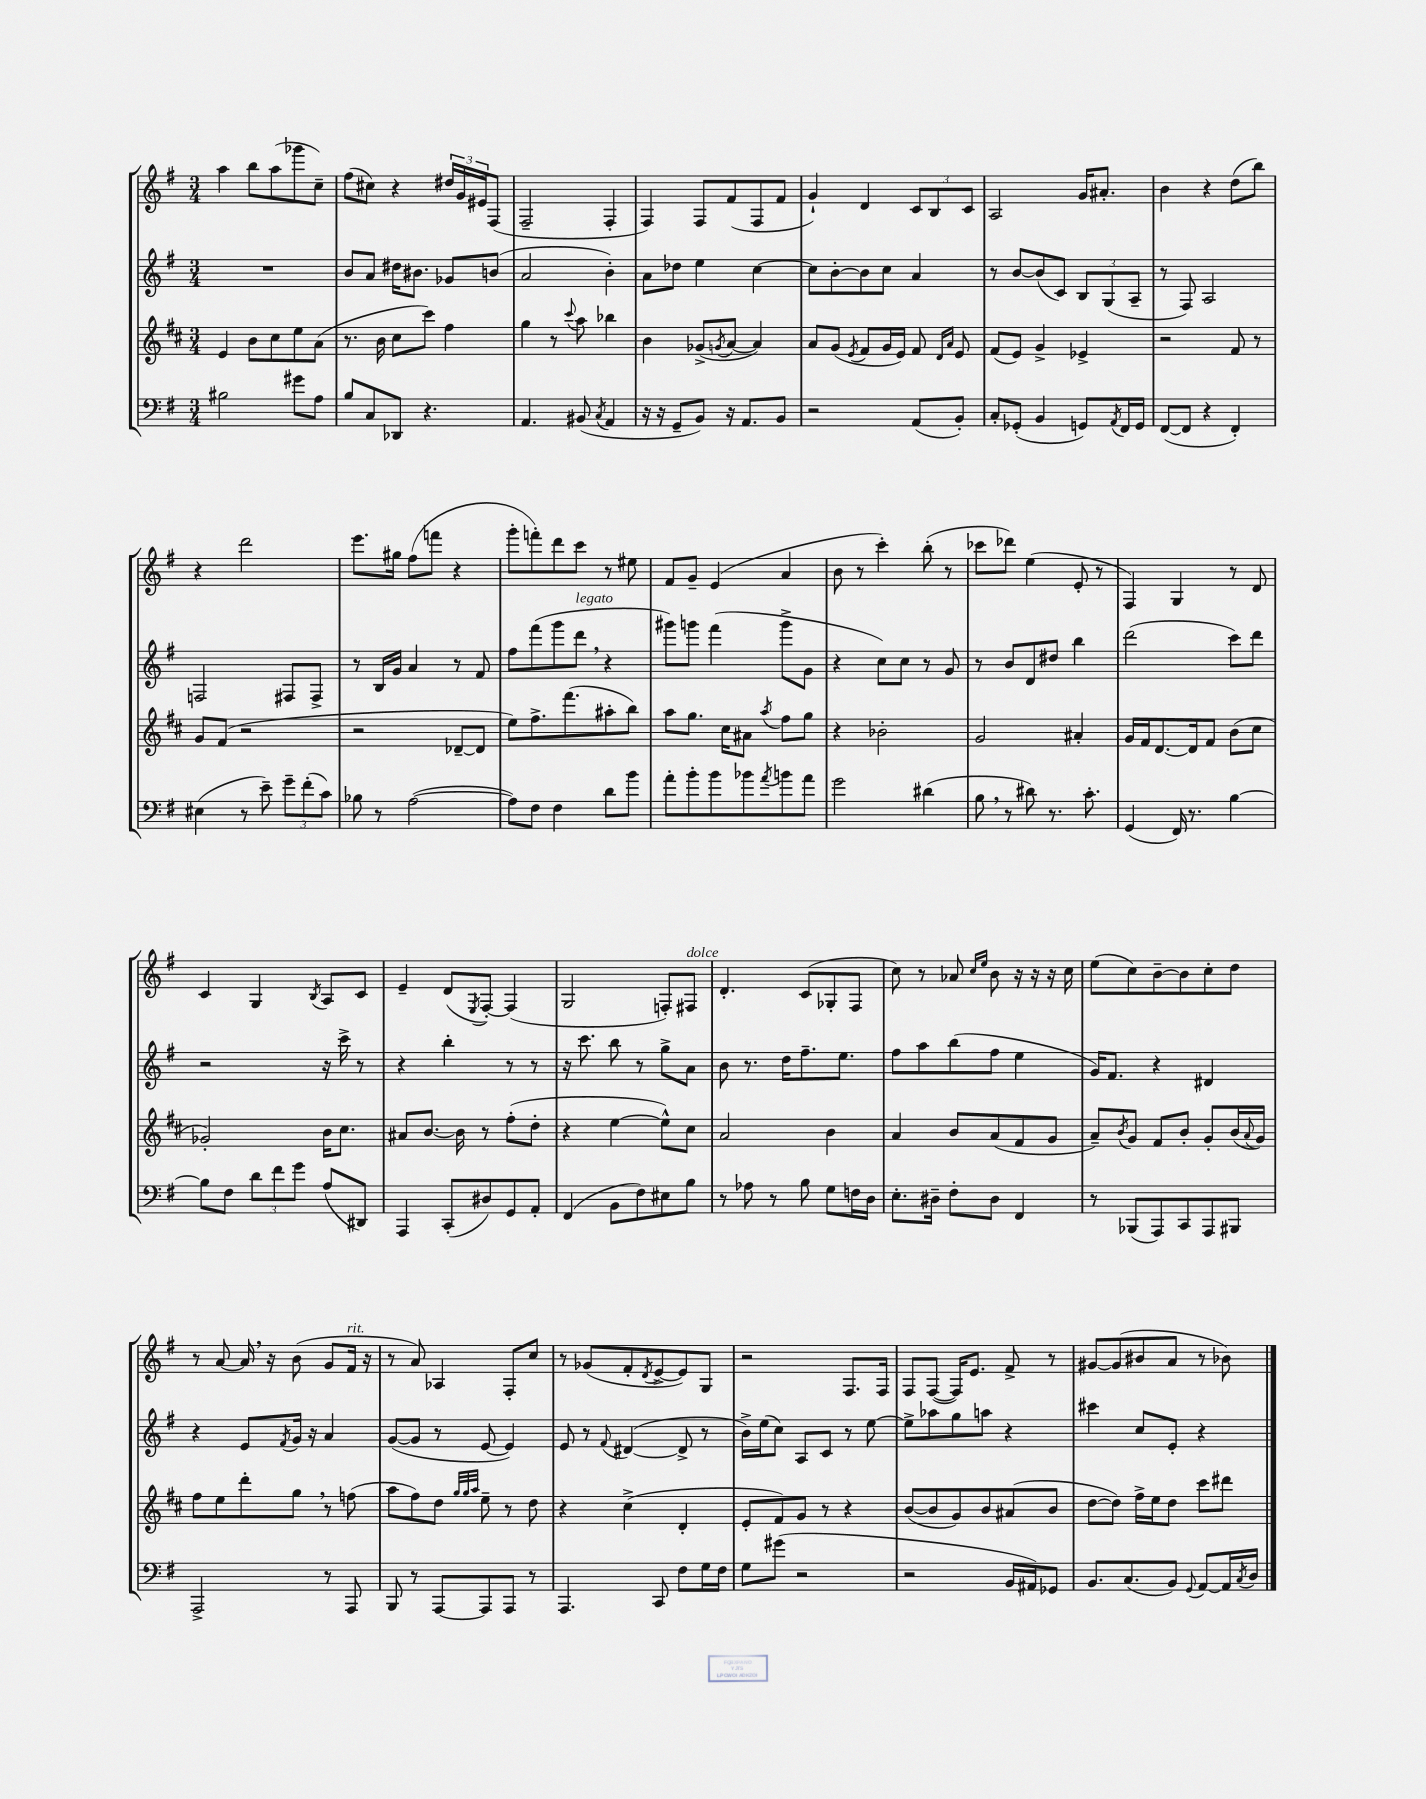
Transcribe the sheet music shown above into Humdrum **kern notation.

**kern	**kern	**kern	**kern
*staff4	*staff3	*staff2	*staff1
*clefF4	*clefG2	*clefG2	*clefG2
*k[f#]	*k[f#c#]	*k[f#]	*k[f#]
*M3/4	*M3/4	*M3/4	*M3/4
2B#	4e	2.r	4aa
.	8b	.	8bb
.	8cc#	.	(8aa
8g#	8ee	.	8ggg-
8A	(8a	.	8cc~)
=	=	=	=
8B	8.r	8b	(8ff#
8C	.	8a	8cc#)
.	16b	.	.
8DD-	8cc#	16dd#	4r
.	.	8.b#	.
4.r	8ccc#)	.	.
.	4ff#	8g-	24dd#
.	.	.	24g
.	.	.	24e#
.	.	(8b	(8F#
=	=	=	=
4.AA	4gg	2a	2F#~
.	8r	.	.
.	8qqccc#	.	.
(8BB#	8aa	.	.
8qC	.	.	.
4AA	4bb-	4b')	4F#'
=	=	=	=
16r	4b	8a	4F#)
16r	.	.	.
8GG~	.	8dd-	.
8BB)	(8g-^	4ee	8F#
.	8qg	.	.
16r	[8a	.	(8f#
8.AA	.	.	.
.	4a])	[4cc	8F#
8BB	.	.	8f#
=	=	=	=
2r	8a	8cc]	4g`)
.	(8g	[8b'	.
.	8qe	.	.
.	8f#	8b]	4d
.	16g	8cc	.
.	16e)	.	.
(8AA	8f#	4a	12c
.	.	.	12B
.	16qqd	.	.
.	16qqa	.	.
8BB')	8e	.	.
.	.	.	12c
=	=	=	=
8C'	(8f#	8r	2A
(8GG-'	8e)	[8b	.
4BB	4g^	(8b]	.
.	.	8c)	.
8GG)	4e-^	12B	16g
.	.	.	8.a#'
.	.	(12G	.
8qAA	.	.	.
16FF#	.	.	.
.	.	12A~	.
16GG	.	.	.
=	=	=	=
([8FF#	2r	8r	4b
8FF#]	.	8F#)	.
4r	.	2A	4r
4FF#')	8f#	.	(8dd
.	8r	.	8bb)
=	=	=	=
(4E#	8g	2F	4r
.	(8f#	.	.
8r	2r	.	2ddd
8e~)	.	.	.
12g~	.	8F#	.
(12f#'	.	.	.
.	.	8F#^	.
12c)	.	.	.
=	=	=	=
8B-	2r	8r	8.eee
8r	.	16B	.
.	.	16g	16gg#
([2A	.	4a	(8ff#
.	.	.	8fff
.	[8d-~	8r	4r
.	8d-]	8f#	.
=	=	=	=
8A])	8ee)	8ff#	8ggg'
8F#	8.ff#^	(8fff#	8fff')
4F#	.	8ggg	8ddd
.	(8.fff#	.	.
.	.	8ddd	8ccc
8d	8aa#'	4r	8r
8b	8bb)	.	8ee#
=	=	=	=
8a'	8aa	8ggg#)	8f#
8b'	8.gg	8ggg	8g~
8b	.	(4fff#	(4e
.	16cc#	.	.
8b-	8a#	.	.
8qa	8qaa	.	.
8b	8ff#	8ggg^	4a
8a	8gg	8g	.
=	=	=	=
2g	4r	4r	8b
.	.	.	8r
.	2b-'	8cc)	4ccc')
.	.	8cc	.
(4d#	.	8r	(8bb'
.	.	8g	8r
=	=	=	=
8B	2g	8r	8ccc-
8r	.	8b	8ddd-)
8d#)	.	8d	(4ee
8.r	.	8dd#	.
.	4a#'	4bb	8e'
8.c'	.	.	.
.	.	.	8r
=	=	=	=
(4GG	16g	(2ddd	4F#)
.	16f#	.	.
.	[8.d	.	.
16FF#)	.	.	4G
8.r	16d]	.	.
.	8f#	.	.
[4B	(8b	8ccc)	8r
.	8cc#	8ddd	8d
=	=	=	=
8B]	2g-')	2r	4c
8F#	.	.	.
12d	.	.	4G
12f#	.	.	.
12g	.	.	.
.	.	.	8qB
(8A	16b	16r	8A
.	8.cc#	16ccc^	.
8DD#)	.	8r	8c
=	=	=	=
4AAA	8a#	4r	4e~
.	[8.b	.	.
(8CC'	.	4bb'	(8d
.	16b]	.	.
.	.	.	8qE
8D#)	8r	.	[8F#')
8GG	(8ff#'	8r	(4F#]
8AA'	8dd'	8r	.
=	=	=	=
(4FF#	4r	16r	2G
.	.	8.ccc	.
8BB	[4ee	8bb	.
8F#)	.	8r	.
8E#	8ee^^])	8gg^	8F')
8B	8cc#	8a	8F#
=	=	=	=
8r	2a	8b	4.d'
8A-	.	8.r	.
8r	.	.	.
.	.	16dd	.
8B	.	8.ff#~	(8c
8G	4b	.	8G-'
.	.	8.ee	.
16F	.	.	8F#
16D	.	.	.
=	=	=	=
8.E'	4a	8ff#	8cc)
.	.	8aa	8r
16D#~	.	.	.
8F#'	8b	(8bb	8a-
.	.	.	16qqcc
.	.	.	16qqee
8D#	(8a	8ff#	8b
4FF#	8f#	4ee	16r
.	.	.	16r
.	8g	.	16r
.	.	.	16cc
=	=	=	=
8r	8a~)	16g)	(8ee
.	.	8.f#	.
.	8qb	.	.
(8BBB-	8g	.	8cc)
8AAA)	8f#	4r	[8b~
8CC	8b'	.	8b]
8AAA	8g'	4d#	8cc'
8BBB#	(16b	.	8dd
.	8qqa	.	.
.	16g)	.	.
=	=	=	=
2AAA^	8ff#	4r	8r
.	8ee	.	[8a
.	8ddd'	8e	16a]
.	.	.	16r
.	.	8qf#	.
.	8gg	16g	(8b
.	.	16r	.
8r	8r	4a	8g
8AAA	(8ff	.	16f#
.	.	.	16r
=	=	=	=
8BBB	8aa	([8g	8r
8r	8ff#)	8g]	8a)
[8AAA	8dd	8r	4A-
.	32qqgg	.	.
.	32qqgg	.	.
.	32qqaa	.	.
8AAA]	8ee~	[8e	.
8AAA	8r	4e])	8F#'
8r	8dd	.	8cc
=	=	=	=
4.AAA	4r	8e	8r
.	.	8r	(8g-
.	.	8qqf#	.
.	(4cc#^	([4d#	8f#'
.	.	.	8qd
8CC	.	.	[8e^
8F#	4d'	8d#^]	8e])
16G	.	8r	8G
16F#	.	.	.
=	=	=	=
8G	8e'	16b^)	2r
.	.	(16ee	.
(8g#	8f#)	8cc)	.
2r	8g	8A	.
.	8r	8c	.
.	4r	8r	8.F#
.	.	[8ee	.
.	.	.	16F#
=	=	=	=
2r	([8b	8ee^]	8F#
.	8b]	8aa-	([8F#
.	8g)	8gg	16F#])
.	.	.	8.e
.	8b	8aa	.
16BB	(8a#	4r	8f#^
16AA#)	.	.	.
8GG-	8b	.	8r
=	=	=	=
8.BB	[8dd	4ccc#	[8g#
.	8dd])	.	(8g#]
(8.C	.	.	.
.	16ff#^	8cc	8b#
.	16ee	.	.
8BB)	8dd	8e'	8a
8qqGG	.	.	.
[8AA	8ccc#	4r	8r
16AA]	8ddd#	.	8b-)
8qC	.	.	.
16D	.	.	.
==	==	==	==
*-	*-	*-	*-
